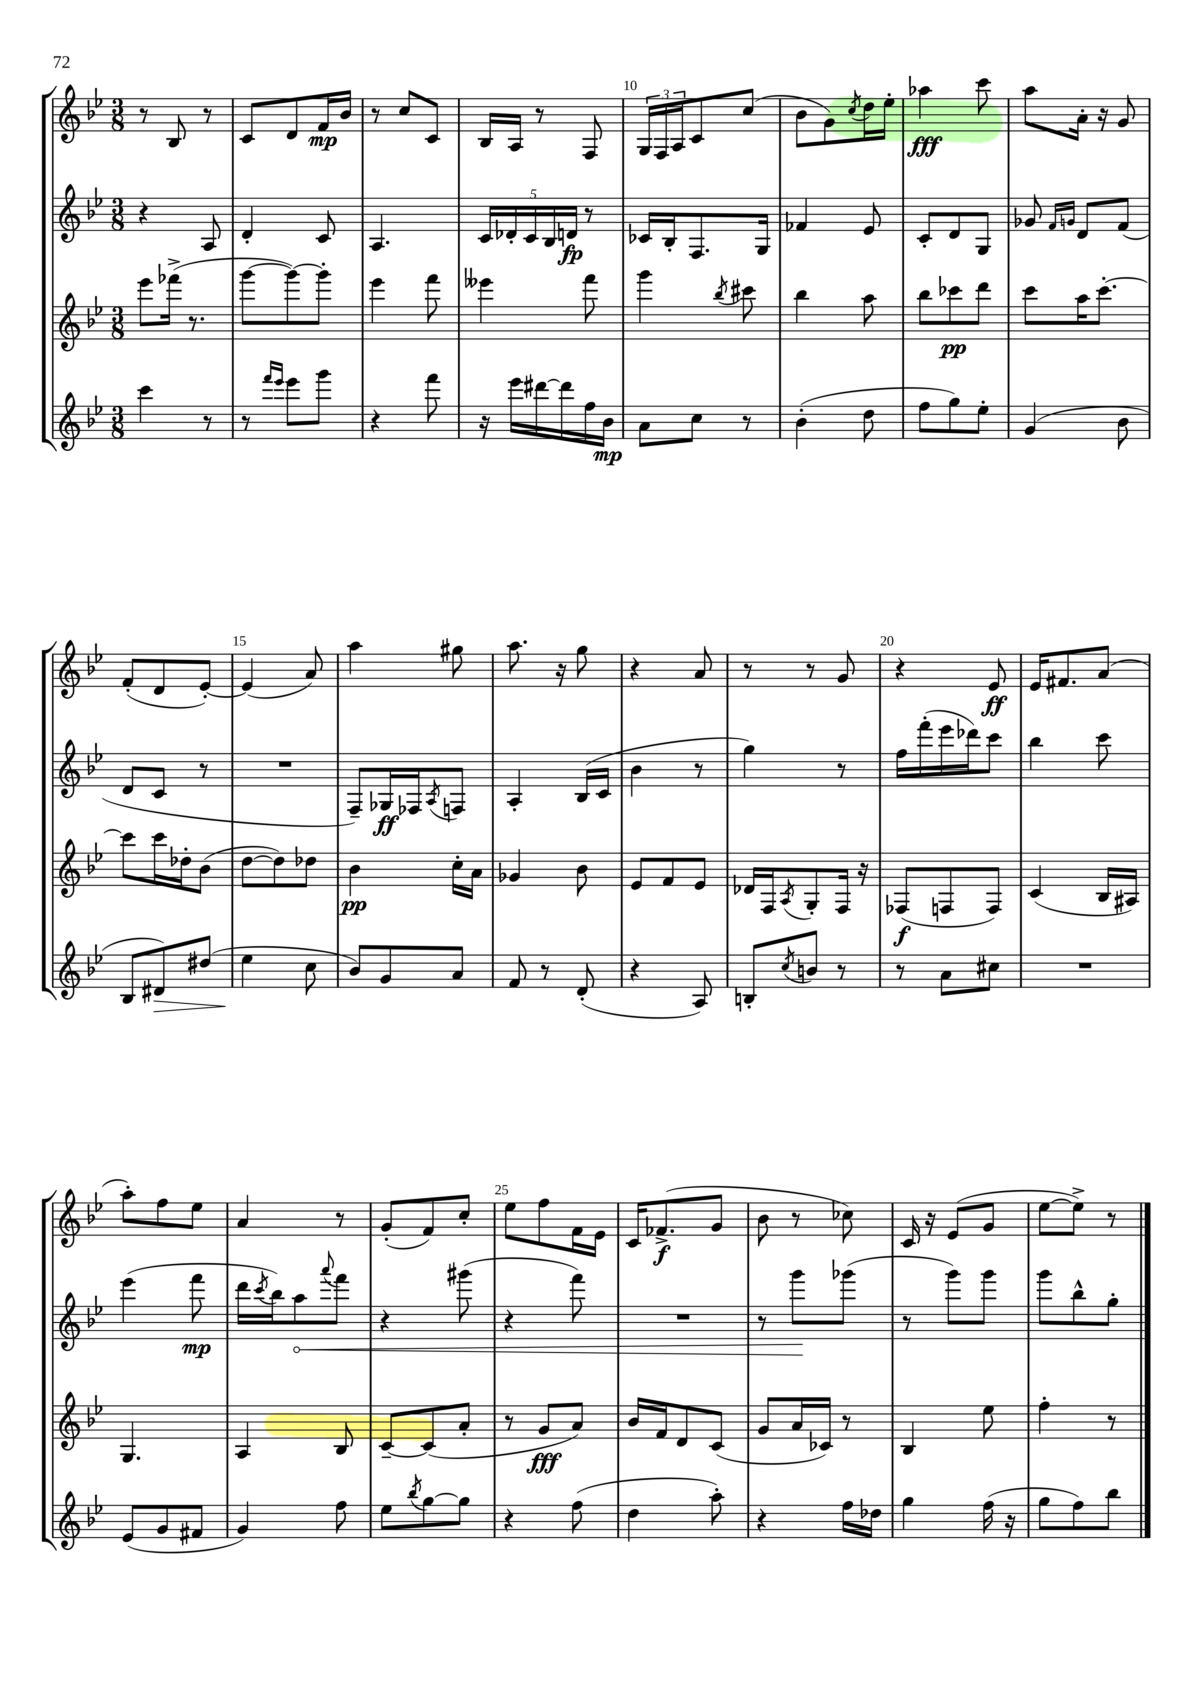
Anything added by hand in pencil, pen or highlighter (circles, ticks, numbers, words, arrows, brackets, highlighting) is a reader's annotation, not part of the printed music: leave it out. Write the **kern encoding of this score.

**kern	**dynam	**kern	**dynam	**kern	**dynam	**kern	**dynam
*part4	*part4	*part3	*part3	*part2	*part2	*part1	*part1
*staff4	*staff4	*staff3	*staff3	*staff2	*staff2	*staff1	*staff1
*clefG2	*	*clefG2	*	*clefG2	*	*clefG2	*
*k[b-e-]	*	*k[b-e-]	*	*k[b-e-]	*	*k[b-e-]	*
*M3/8	*	*M3/8	*	*M3/8	*	*M3/8	*
=6	=6	=6	=6	=6	=6	=6	=6
4ccc\	.	8eee-\L	.	4r	.	8r	.
.	.	(16fff-X^\Jk	.	.	.	8B-/	.
.	.	8.r	.	.	.	.	.
8r	.	.	.	8A/	.	8r	.
=7	=7	=7	=7	=7	=7	=7	=7
8r	.	[8ggg\L	.	4d'/	.	8c/L	.
16qqfff/LL	.	.	.	.	.	.	.
16qqeee-/JJ	.	.	.	.	.	.	.
8eee-\L	.	8ggg\_)	.	.	.	8d/	.
8ggg\J	.	8ggg'\J]	.	8c/	.	16f/L	mp
.	.	.	.	.	.	16b-/JJ	.
=8	=8	=8	=8	=8	=8	=8	=8
4r	.	4eee-\	.	4.A/	.	8r	.
.	.	.	.	.	.	8cc/L	.
8fff\	.	8fff\	.	.	.	8c/J	.
=9	=9	=9	=9	=9	=9	=9	=9
16r	.	4eee--X\	.	20c/LL	.	16B-/LL	.
.	.	.	.	20d-X'/	.	.	.
16eee-\LL	.	.	.	.	.	16A/JJ	.
.	.	.	.	20c/	.	.	.
[16ddd#X\	.	.	.	.	.	8r	.
.	.	.	.	20B-/	.	.	.
16ddd#\]	.	.	.	.	.	.	.
.	.	.	.	20dn/JJ	fp	.	.
16ff\	.	8fff\	.	8r	.	8F/	.
16b-\JJ	mp	.	.	.	.	.	.
=10	=10	=10	=10	=10	=10	=10	=10
8a\L	.	4ggg\	.	16c-X/LL	.	24G/LL	.
.	.	.	.	.	.	24F/	.
.	.	.	.	16B-'/J	.	.	.
.	.	.	.	.	.	24A/J	.
8cc\J	.	.	.	8.F/	.	8c/	.
.	.	8qbb-/	.	.	.	.	.
8r	.	8ccc#X\	.	.	.	(8cc/J	.
.	.	.	.	16G/Jk	.	.	.
=11	=11	=11	=11	=11	=11	=11	=11
(4b-'\	.	4bb-\	.	4f-X/	.	8b-\L	.
.	.	.	.	.	.	8g\)	.
.	.	.	.	.	.	8qcc/	.
8dd\	.	8aa\	.	8e-/	.	16dd\L	.
.	.	.	.	.	.	16ee-'\JJ	.
=12	=12	=12	=12	=12	=12	=12	=12
8ff\L	.	8bb-\L	.	8c'/L	.	4aa-X\	fff
8gg\)	.	8ccc-X\	pp	8d/	.	.	.
8ee-'\J	.	8ddd\J	.	8G/J	.	8ccc\	.
=13	=13	=13	=13	=13	=13	=13	=13
(4g/	.	8ccc\L	.	8g-X/	.	8aa\L	.
.	.	.	.	16qqf/LL	.	.	.
.	.	.	.	16qqgn/JJ	.	.	.
.	.	16aa\K	.	8d/L	.	16a'\Jk	.
.	.	[8.ccc'\J	.	.	.	16r	.
8b-\	.	.	.	(8f/J	.	8g/	.
!!LO:LB:g=z
=14	=14	=14	=14	=14	=14	=14	=14
8B-/L	.	8ccc\L]	.	8d/L	.	(8f'/L	.
!	!LO:HP:b	!	!	!	!	!	!
8d#X/)	>	16ccc\L	.	8c/J	.	8d/	.
.	.	16dd-X'\J	.	.	.	.	.
(8dd#X/J	.	(8b-\J	.	8r	.	[8e-'/J)	.
=15	=15	=15	=15	=15	=15	=15	=15
4ee-\	.	[8dd\L	.	4.r	.	(4e-/]	.
.	.	8dd\])	.	.	.	.	.
8cc\	]	8dd-X\J	.	.	.	8a/)	.
=16	=16	=16	=16	=16	=16	=16	=16
8b-/L)	.	4b-\	pp	8F~/L)	.	4aa\	.
8g/	.	.	.	16G-X/L	ff	.	.
.	.	.	.	16F-X/J	.	.	.
.	.	.	.	8qA/	.	.	.
8a/J	.	16cc'\LL	.	8Fn/J	.	8gg#X\	.
.	.	16a\JJ	.	.	.	.	.
=17	=17	=17	=17	=17	=17	=17	=17
8f/	.	4g-X/	.	4A'/	.	8.aa\	.
8r	.	.	.	.	.	.	.
.	.	.	.	.	.	16r	.
(8d'/	.	8b-\	.	(16B-/LL	.	8gg\	.
.	.	.	.	16c/JJ	.	.	.
=18	=18	=18	=18	=18	=18	=18	=18
4r	.	8e-/L	.	4b-\	.	4r	.
.	.	8f/	.	.	.	.	.
8A/)	.	8e-/J	.	8r	.	8a/	.
=19	=19	=19	=19	=19	=19	=19	=19
8Bn'/L	.	16d-X/LL	.	4gg\)	.	8r	.
.	.	16F/J	.	.	.	.	.
8qcc/	.	8qA/	.	.	.	.	.
8bn/J	.	8G'/	.	.	.	8r	.
8r	.	16F/Jk	.	8r	.	8g/	.
.	.	16r	.	.	.	.	.
=20	=20	=20	=20	=20	=20	=20	=20
8r	.	(8F-X/L	f	16ff\LL	.	4r	.
.	.	.	.	(16fff'\	.	.	.
8a\L	.	8Fn/	.	16eee-\	.	.	.
.	.	.	.	16ddd-X\J)	.	.	.
8cc#X\J	.	8F/J)	.	8ccc\J	.	8e-/	ff
=21	=21	=21	=21	=21	=21	=21	=21
4.r	.	(4c/	.	4bb-\	.	16e-/KL	.
.	.	.	.	.	.	8.f#X/	.
.	.	16B-/LL	.	8ccc\	.	(8a/J	.
.	.	16A#X/JJ)	.	.	.	.	.
!!LO:LB:g=z
=22	=22	=22	=22	=22	=22	=22	=22
(8e-/L	.	4.G/	.	(4eee-\	.	8aa'\L)	.
8g/	.	.	.	.	.	8ff\	.
8f#X/J	.	.	.	8fff\	mp	8ee-\J	.
=23	=23	=23	=23	=23	=23	=23	=23
4g/)	.	4A/	.	16ddd\LL	.	4a/	.
.	.	.	.	8qccc/	.	.	.
.	.	.	.	16bb-\J)	.	.	.
!	!	!	!	!	!LO:HP:b	!	!
.	.	.	.	8aa\	<	.	.
.	.	.	.	8qqaaa/	.	.	.
8ff\	.	8B-/	.	8fff\J	.	8r	.
=24	=24	=24	=24	=24	=24	=24	=24
8ee-\L	.	[8c~/L	.	4r	.	(8g'/L	.
8qbb-/	.	.	.	.	.	.	.
[8gg\	.	(8c/]	.	.	.	8f/)	.
8gg\J]	.	8a'/J	.	(8ggg#X\	.	8cc'/J	.
=25	=25	=25	=25	=25	=25	=25	=25
4r	.	8r	.	4r	.	8ee-\L	.
.	.	8g/L	fff	.	.	8ff\	.
(8ff\	.	8a/J)	.	8fff\)	.	16f\L	.
.	.	.	.	.	.	16e-\JJ	.
=26	=26	=26	=26	=26	=26	=26	=26
4dd\	.	16b-/LL	.	4.r	.	16c/KL	.
.	.	16f/J	.	.	.	(8.f-X^/	f
.	.	8d/	.	.	.	.	.
8aa'\)	.	(8c/J	.	.	.	8g/J	.
=27	=27	=27	=27	=27	=27	=27	=27
4r	.	8g/L	.	8r	.	8b-\	.
.	.	16a/L	.	8ggg\L	.	8r	.
.	.	16c-X/JJ)	.	.	.	.	.
16ff\LL	.	8r	.	(8ggg-X\J	[	8cc-X\)	.
16dd-X\JJ	.	.	.	.	.	.	.
=28	=28	=28	=28	=28	=28	=28	=28
4gg\	.	4B-/	.	8r	.	16c/	.
.	.	.	.	.	.	16r	.
.	.	.	.	8ggg\L)	.	(8e-/L	.
(16ff\	.	8ee-\	.	8ggg\J	.	8g/J	.
16r	.	.	.	.	.	.	.
=29	=29	=29	=29	=29	=29	=29	=29
8gg\L	.	4ff'\	.	8ggg\L	.	[8ee-\L	.
8ff\)	.	.	.	8bb-^^\	.	8ee-^\J])	.
8bb-\J	.	8r	.	8gg'\J	.	8r	.
==	==	==	==	==	==	==	==
*-	*-	*-	*-	*-	*-	*-	*-
